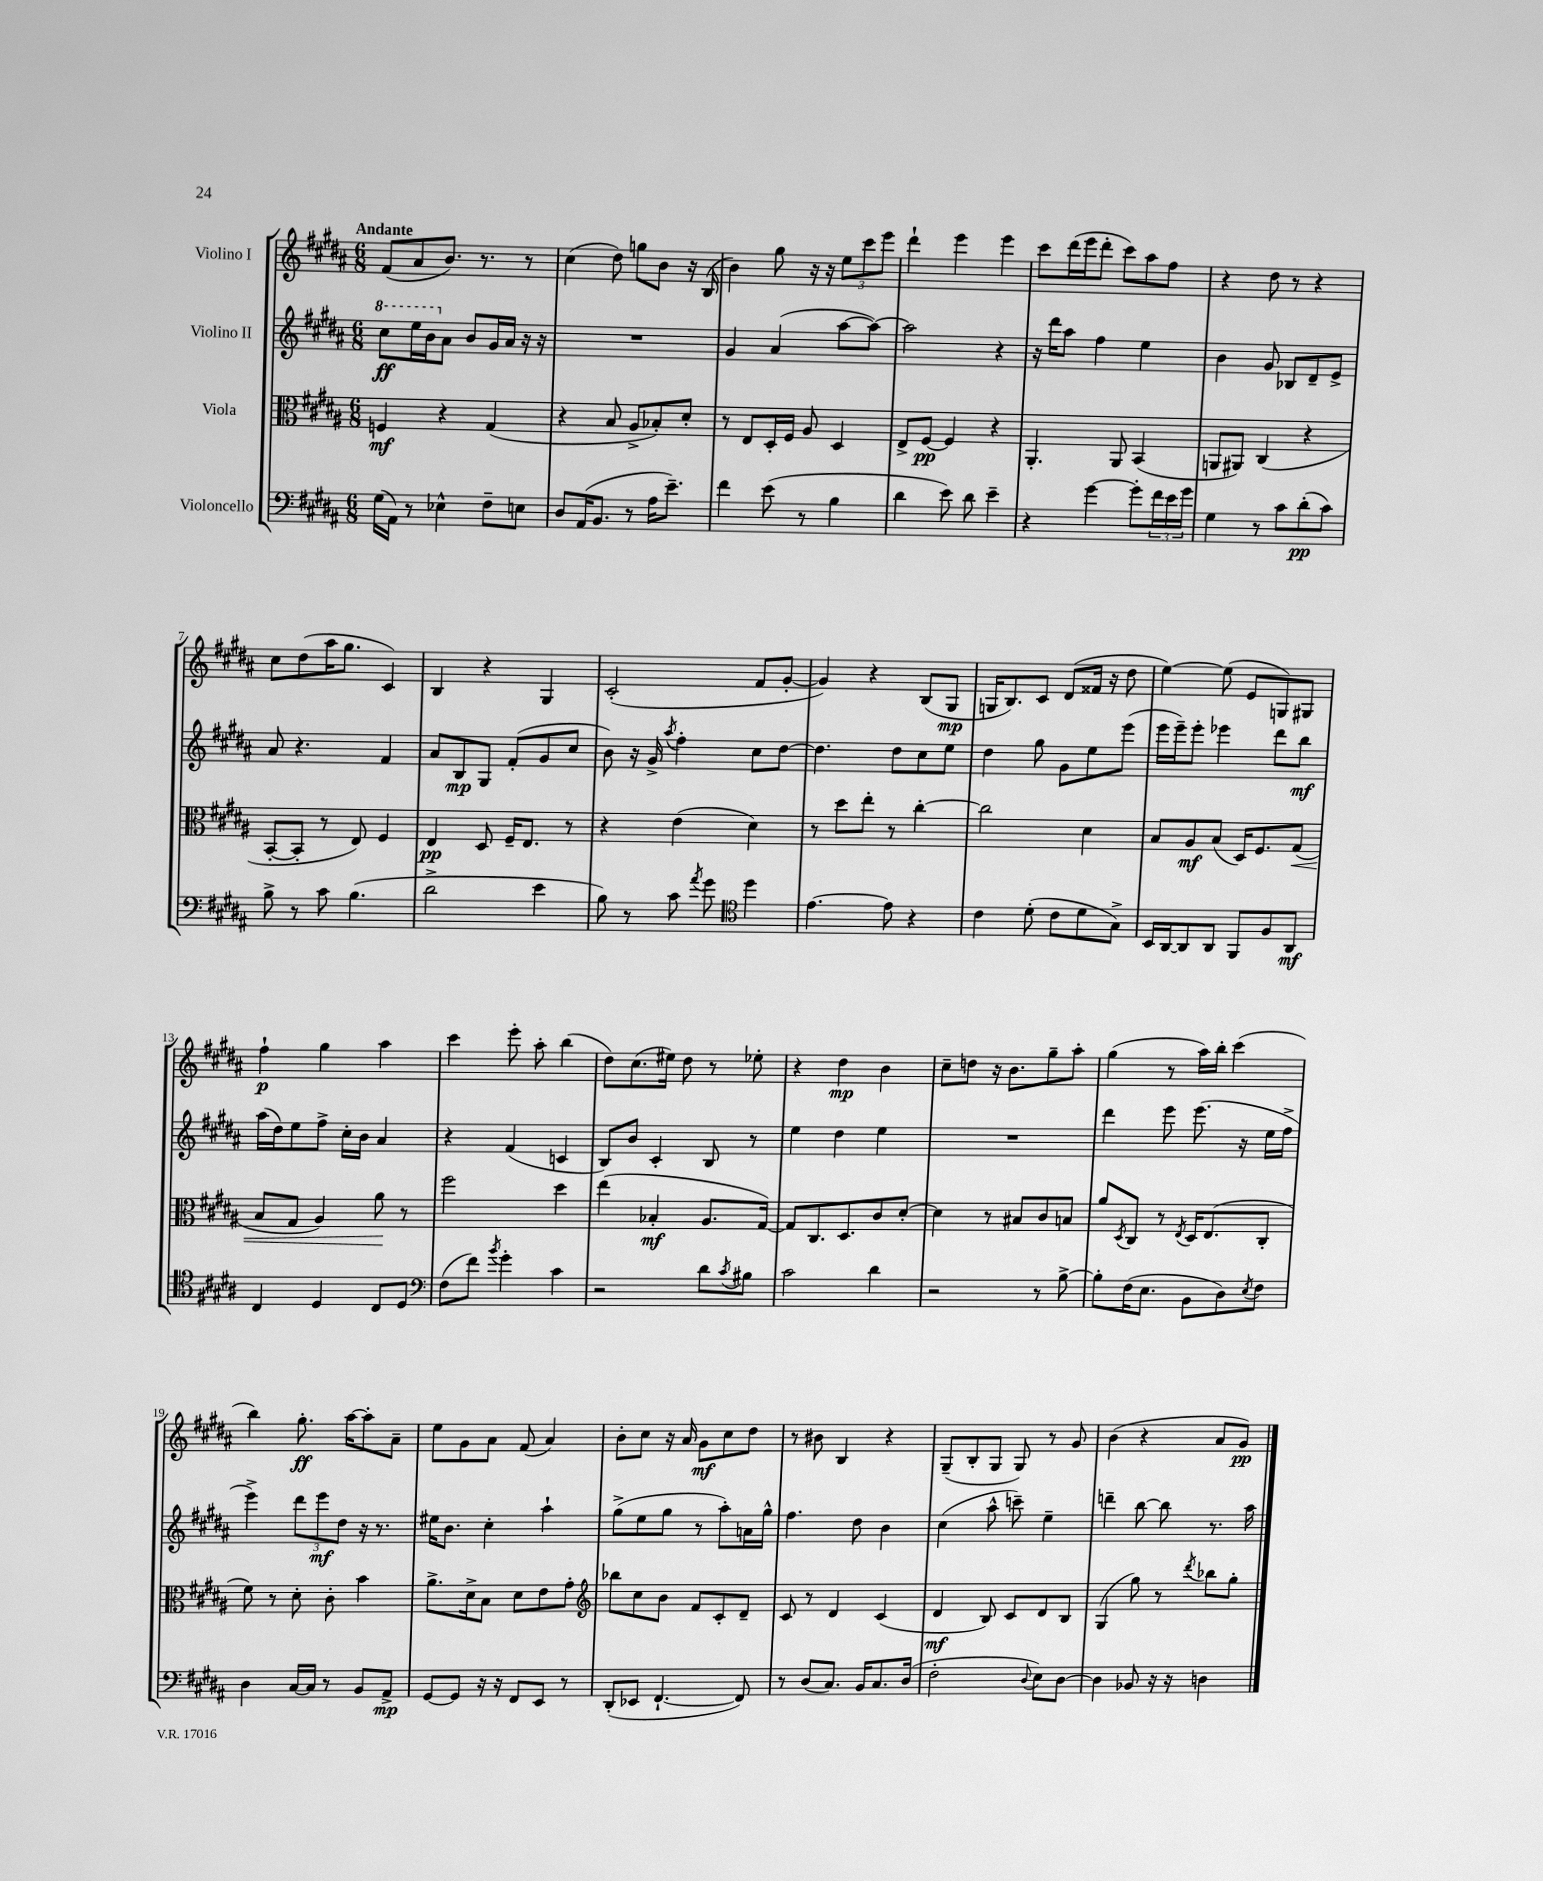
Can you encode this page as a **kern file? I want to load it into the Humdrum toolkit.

**kern	**kern	**kern	**kern
*staff4	*staff3	*staff2	*staff1
*clefF4	*clefC3	*clefG2	*clefG2
*k[f#c#g#d#a#]	*k[f#c#g#d#a#]	*k[f#c#g#d#a#]	*k[f#c#g#d#a#]
*M6/8	*M6/8	*M6/8	*M6/8
(16G#	4F	8ccc#	(8f#
16AA#)	.	.	.
8r	.	16eee	8a#
.	.	16bb	.
4E-^^	4r	8a#	8.b)
.	.	8b	.
.	.	.	8.r
8F#~	(4G#	16g#	.
.	.	16a#	.
8E	.	16r	8r
.	.	16r	.
=	=	=	=
8D#	4r	2.r	(4cc#
(16AA#	.	.	.
8.BB	.	.	.
.	8B	.	8dd#)
8r	8A#^	.	8gg
16A#	8B-')	.	8b
8.e~)	.	.	.
.	8d#'	.	16r
.	.	.	(16B
=	=	=	=
4f#	8r	4g#	4b)
.	8E	.	.
(8e	16D#'	(4a#	8gg#
.	16F#	.	.
8r	8A#	.	16r
.	.	.	16r
4B	4D#	[8aa#	12ee
.	.	.	12ccc#
.	.	8aa#_)	.
.	.	.	12eee
=	=	=	=
4d#	8E^	2aa#]	4ddd#`
.	[8F#	.	.
8e)	4F#]	.	4eee
8d#	.	.	.
4e~	4r	4r	4eee
=	=	=	=
4r	4.AA#'	16r	8ccc#
.	.	16ddd#	.
.	.	8aa#	(16ddd#
.	.	.	16eee
[4g#	.	4ff#	8ddd#'
.	8AA#	.	8ccc#)
8g#']	(4BB	4ee	8aa#
24f#	.	.	8ff#
24e	.	.	.
24g#	.	.	.
=	=	=	=
4G#	8AA	4b	4r
.	8AA#)	.	.
8r	(4C#	8g#	8dd#
8c#	.	8B-	8r
(8d#'	4r	8d#~	4r
8c#)	.	8e^	.
=	=	=	=
8B^	[8BB'	8a#	8cc#
8r	8BB']	4.r	(8dd#
8c#	8r	.	16aa#
.	.	.	8.gg#
(4.B	8E)	.	.
.	4F#	4f#	4c#)
=	=	=	=
2d#^	4E	8a#	4B
.	.	8B	.
.	8D#	8G#	4r
.	16F#~	(8f#'	.
.	8.E	.	.
4e	.	8g#	4G#
.	8r	8cc#	.
=	=	=	=
8B)	4r	8b)	(2c#'
8r	.	16r	.
.	.	16g#^	.
.	.	8qaa#	.
8c#	(4e	4ff#'	.
8qa#	.	.	.
8g#	.	.	.
*clefC4	*	*	*
4dd#	4d#)	8cc#	8f#
.	.	[8dd#	[8g#'
=	=	=	=
[4.e	8r	4.dd#]	4g#])
.	8dd#	.	.
.	8ee'	.	4r
8e]	8r	8dd#	.
4r	[4cc#'	8cc#	(8B
.	.	8ee	8G#
=	=	=	=
4c#	2cc#]	4dd#	16G
.	.	.	8.B)
(8d#'	.	8gg#	8c#
8c#	.	8g#	(8d#
8d#	4d#	8ee	16f##
.	.	.	16r
8G#^)	.	(8eee	8dd#
=	=	=	=
16BB	8B	16eee	[4ee)
[16AA#	.	16eee~)	.
8AA#]	8A#	8eee'	.
8AA#	(8B	4eee-	(8ee]
8FF#	16D#)	.	8e
.	8.F#	.	.
8F#	.	8ddd#	8G)
8AA#	(8G#	8bb	8G#
=	=	=	=
4C#	8B	(16aa#	4ff#`
.	.	16dd#)	.
.	8G#	8ee	.
4D#	4A#)	8ff#^	4gg#
.	.	16cc#'	.
.	.	16b	.
8C#	8a#	4a#	4aa#
8D#	8r	.	.
=	=	=	=
*clefF4	*	*	*
(8F#	2ff#	4r	4ccc#
8f#)	.	.	.
8qb	.	.	.
4g#'	.	(4f#	8eee'
.	.	.	8aa#'
4c#	4dd#	4c	(4bb
=	=	=	=
2r	(4ee	8B)	8dd#)
.	.	8b	(8.cc#
.	4B-'	4c#'	.
.	.	.	16ee#)
.	.	.	8dd#
8d#	8.A#	8B	8r
8qc#	.	.	.
8B#	.	8r	8ee-'
.	[16G#)	.	.
=	=	=	=
2c#	8G#]	4ee	4r
.	8.C#	.	.
.	.	4dd#	4dd#
.	8.D#	.	.
4d#	8c#	4ee	4b
.	[8d#'	.	.
=	=	=	=
2r	4d#]	2.r	8cc#~
.	.	.	8dd
.	8r	.	16r
.	.	.	8.b
.	8B#	.	.
8r	8c#	.	8gg#~
[8B^	8B	.	8aa#'
=	=	=	=
8B']	8a#	4ddd#	(4gg#
.	8qD#	.	.
(16F#	8C#	.	.
8.E	.	.	.
.	8r	8eee	8r
.	8qE	.	.
8BB	16D#	(8.eee	16aa#)
.	(8.E	.	16bb'
8D#)	.	.	(4ccc#
.	.	16r	.
8qE	.	.	.
8F#	8C#'	16ee	.
.	.	16ff#^	.
=	=	=	=
4D#	8f#)	4eee^)	4bb)
.	8r	.	.
[16C#	8d#'	12ddd#	8.gg#'
16C#]	.	.	.
.	.	12eee	.
8r	8c#'	.	.
.	.	12dd#	.
.	.	.	[16aa#
8BB	4b	16r	8aa#']
.	.	8.r	.
8AA#^	.	.	8a#~
=	=	=	=
[8GG#	8.a#^	16ee#	8ee
.	.	8.b	.
8GG#]	.	.	8g#
.	16d#^	.	.
16r	8B	4cc#'	8a#
16r	.	.	.
8FF#	8d#	.	(8f#
8EE	8e	4aa#`	4a#)
8r	8g#'	.	.
=	=	=	=
*	*clefG2	*	*
(8DD#'	8bb-	(8gg#^	8b'
8EE-	8cc#	8ee	8cc#
[4.FF#`	8b	8gg#	16r
.	.	.	16a#
.	8f#	8r	8g#
.	8c#'	8aa#')	8cc#
8FF#])	8d#~	16a	8dd#
.	.	16gg#^^	.
=	=	=	=
8r	8c#	4.ff#	8r
(8D#	8r	.	8b#
8.C#)	4d#	.	4B
.	.	8dd#	.
16BB	.	.	.
8.C#	(4c#	4b	4r
(16D#	.	.	.
=	=	=	=
2F#'	4d#	(4cc#	(8G#~
.	.	.	8B'
.	8B)	8aa#^^	8G#
.	8c#	8ccc~)	8G#)
8qqD#	.	.	.
8E)	8d#	4ee~	8r
[8D#	8B	.	8g#
=	=	=	=
4D#]	(4G#	4ddd~	(4b
8BB-	8gg#)	[8bb	4r
16r	8r	8bb]	.
16r	.	.	.
.	8qddd#	.	.
4D	8bb-	8.r	8a#
.	8gg#'	.	8g#)
.	.	16aa#	.
==	==	==	==
*-	*-	*-	*-
